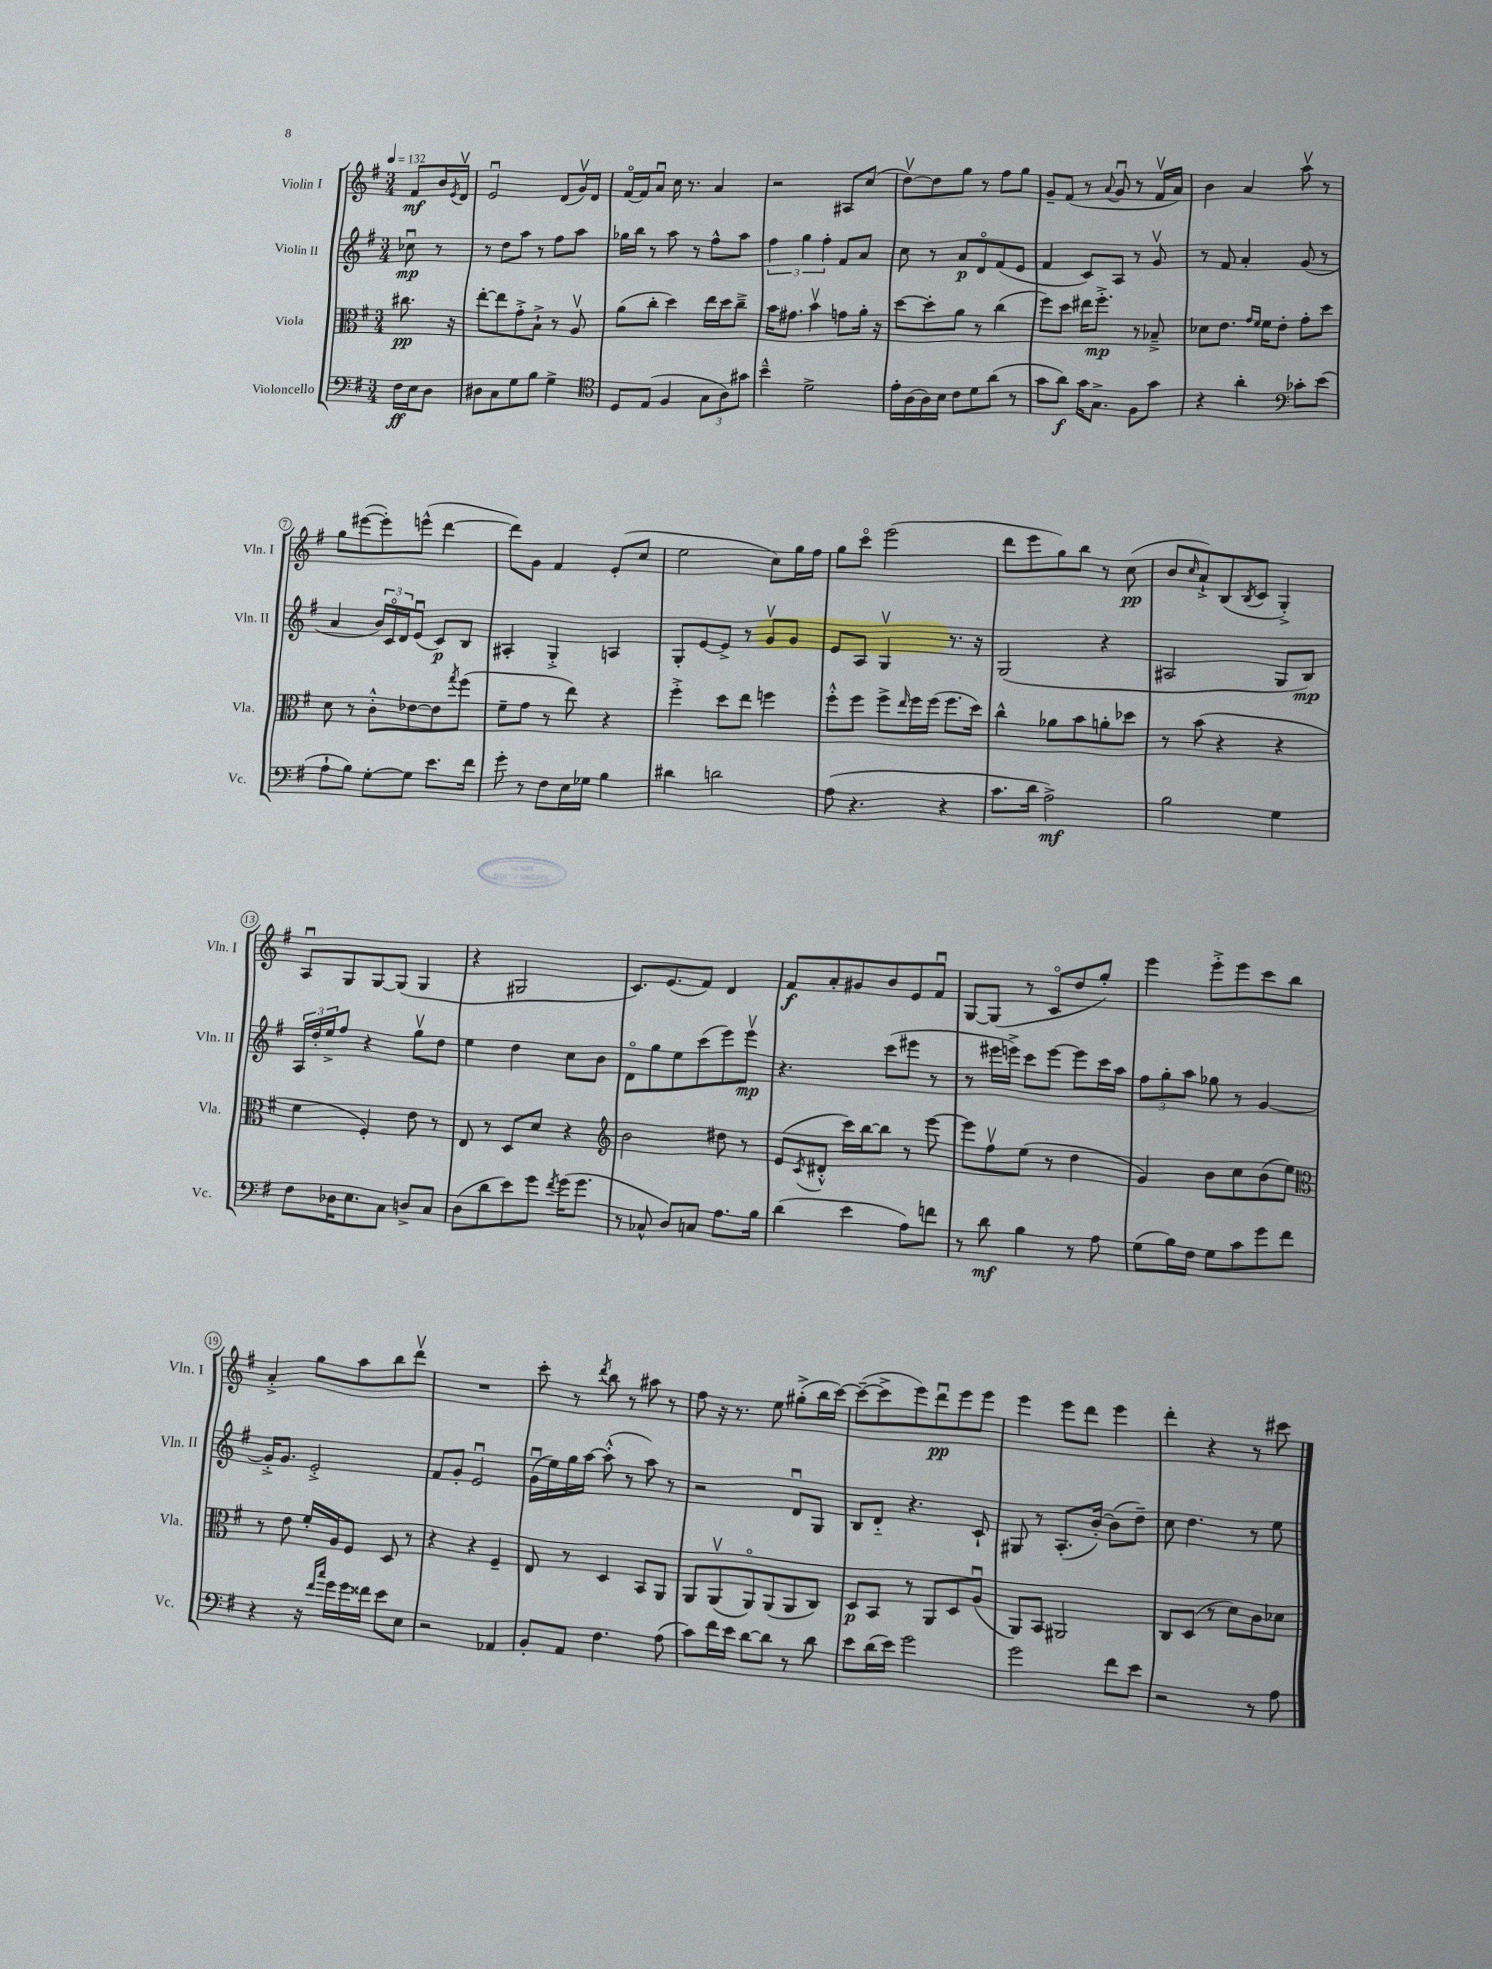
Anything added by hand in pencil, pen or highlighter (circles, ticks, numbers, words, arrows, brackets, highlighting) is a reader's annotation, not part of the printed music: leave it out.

**kern	**dynam	**kern	**dynam	**kern	**dynam	**kern	**dynam
*part4	*part4	*part3	*part3	*part2	*part2	*part1	*part1
*staff4	*staff4	*staff3	*staff3	*staff2	*staff2	*staff1	*staff1
*I"Violoncello	*	*I"Viola	*	*I"Violin II	*	*I"Violin I	*
*I'Vc.	*	*I'Vla.	*	*I'Vln. II	*	*I'Vln. I	*
*clefF4	*	*clefC3	*	*clefG2	*	*clefG2	*
*k[f#]	*	*k[f#]	*	*k[f#]	*	*k[f#]	*
*M3/4	*	*M3/4	*	*M3/4	*	*M3/4	*
*MM132	*	*MM132	*	*MM132	*	*MM132	*
=	=	=	=	=	=	=	=
16F#\LL	ff	8.cc#X\	pp	8cc-Xu\	mp	8f#/L	mf
16E\J	.	.	.	.	.	.	.
8D\J	.	.	.	8r	.	16b/L	.
.	.	.	.	.	.	8qe/	.
.	.	16r	.	.	.	16dv/JJ	.
=1	=1	=1	=1	=1	=1	=1	=1
8D#X\L	.	[8ee'\L	.	8r	.	2eu/	.
8C\	.	8ee\]	.	8dd\L	.	.	.
8G\	.	8g'^\	.	8aa\J	.	.	.
8B\J	.	8B`^\J	.	8r	.	.	.
4G^\	.	8r	.	8ff#\L	.	(8d/L	.
.	.	8Av/	.	8aa\J	.	16gv/L)	.
.	.	.	.	.	.	16d/JJ	.
=2	=2	=2	=2	=2	=2	=2	=2
*clefC4	*	*	*	*	*	*	*
8D/L	.	(8a\L	.	16gg-X\LL	.	[16f#/LL	.
.	.	.	.	16bb\JJ	.	16f#/J]	.
(8E/J	.	8cc'\J	.	8r	.	8au/J	.
4F#/	.	4dd\)	.	8aa\	.	16cc\	.
.	.	.	.	.	.	8.r	.
.	.	.	.	8r	.	.	.
12G\L	.	16ee\LL	.	8ff#^^\L	.	4a/	.
.	.	16dd\J	.	.	.	.	.
12A\)	.	.	.	.	.	.	.
.	.	8cc~^\J	.	8aa\J	.	.	.
12g#X\J	.	.	.	.	.	.	.
=3	=3	=3	=3	=3	=3	=3	=3
4b~^^\	.	16b\KL	.	6ff#\	.	2r	.
.	.	8.g#X\J	.	.	.	.	.
.	.	.	.	6gg\	.	.	.
2d^\	.	4bv\	.	.	.	.	.
.	.	.	.	6ff#'\	.	.	.
.	.	8gn\L	.	8f#/L	.	8A#X/L	.
.	.	16a'\Jk	.	8a/J	.	(8cc/J	.
.	.	16r	.	.	.	.	.
=4	=4	=4	=4	=4	=4	=4	=4
16e'\LL	.	[8dd\L	.	8cc\	.	[8ddv\L)	.
(16A\	.	.	.	.	.	.	.
16A\)	.	8dd'\]	.	8r	.	8dd\]	.
16B\JJ	.	.	.	.	.	.	.
8c\L	.	8a\J	.	8a/L	p	8gg\J	.
8d\	.	8r	.	8d/	.	8r	.
(8a\J	.	(4cc\	.	(8f#/	.	8ff#\L	.
8r	.	.	.	8e/J	.	8gg\J	.
=5	=5	=5	=5	=5	=5	=5	=5
8g\L	.	8ff#\L)	.	4f#/	.	8g~/L	.
8a\J)	f	8dd\J	.	.	.	(8f#/J	.
16g\KL	.	16ee#X\KL	.	8c/L)	.	8r	.
8.G^\J	.	8.ff#'^\J	mp	.	.	.	.
.	.	.	.	.	.	8qqa/	.
.	.	.	.	8A/J	.	8gu/	.
8F#\L	.	8r	.	8r	.	8r	.
8g\J	.	8B-X~^/	.	8gv/	.	16f#v/LL	.
.	.	.	.	.	.	16a/JJ)	.
=6	=6	=6	=6	=6	=6	=6	=6
4r	.	8d-X\L	.	8r	.	4b\	.
.	.	8.e\J	.	8f#/	.	.	.
4a'\	.	.	.	4a'/	.	4a/	.
.	.	16qqg/LL	.	.	.	.	.
.	.	16qqf#/JJ	.	.	.	.	.
.	.	16f#\KL	.	.	.	.	.
.	.	8e'\J	.	.	.	.	.
*clefF4	*	*	*	*	*	*	*
8c-X'\L	.	8g'\L	.	(8g/	.	8aav\	.
(8e\J	.	8dd\J	.	8r	.	8r	.
!!LO:LB:g=z
=7	=7	=7	=7	=7	=7	=7	=7
8A`\L	.	8d\	.	4a/	.	8gg\L	.
8B\J)	.	8r	.	.	.	([8eee#X\	.
[8G'\L	.	8c'^^\L	.	24b/LL)	.	8eee#'\])	.
.	.	.	.	24c/	.	.	.
.	.	.	.	24d/J	.	.	.
8G\J]	.	[8e-X\	.	(8eu/J	.	(8eeen^^\J	.
8.e\L	.	8e-\]	.	8c/L)	p	[4ddd\	.
.	.	8qgg/	.	.	.	.	.
.	.	(8ff#\J	.	8B/J	.	.	.
16f#\Jk	.	.	.	.	.	.	.
=8	=8	=8	=8	=8	=8	=8	=8
8g'\	.	8f#~\L	.	4A#X'/	.	8ddd\L])	.
8r	.	8g\J	.	.	.	8g\J	.
8F#\L	.	8r	.	4G'^/	.	4f#/	.
16E\L	.	8ee\)	.	.	.	.	.
16G-X\JJ	.	.	.	.	.	.	.
4B\	.	4r	.	4An/	.	(8e'/L	.
.	.	.	.	.	.	8cc/J	.
=9	=9	=9	=9	=9	=9	=9	=9
4d#X\	.	4ff#'^\	.	8G'/L	.	2ee\	.
.	.	.	.	[8e/	.	.	.
2dn\	.	8dd\L	.	8e^/J]	.	.	.
.	.	8ee\J	.	8r	.	.	.
.	.	4ffn\	.	8gv/L	.	8cc\L)	.
.	.	.	.	8g/J	.	16gg\L	.
.	.	.	.	.	.	16ff#\JJ	.
=10	=10	=10	=10	=10	=10	=10	=10
(8A\	.	8ff#'^^\L	.	8e/L	.	8gg\L	.
4.r	.	8ff#\J	.	8A/J	.	8ccc\J	.
.	.	8ff#^\L	.	4Gv/	.	(2eee\	.
.	.	16qqee/	.	.	.	.	.
.	.	16ff#\L	.	.	.	.	.
.	.	(16ff#\JJ	.	.	.	.	.
4r	.	8.ff#\L	.	8.r	.	.	.
.	.	16dd\Jk)	.	16r	.	.	.
=11	=11	=11	=11	=11	=11	=11	=11
8.c\L	.	4cc^^\	.	(2G/	.	8ddd\L	.
.	.	.	.	.	.	8eee\	.
16d\Jk	.	.	.	.	.	.	.
2A^\)	mf	8a-X\L	.	.	.	8gg\)	.
.	.	8b\	.	.	.	8bb\J	.
.	.	8an'\	.	4r	.	8r	.
.	.	8dd-X\J	.	.	.	(8cc\	pp
=12	=12	=12	=12	=12	=12	=12	=12
2B\	.	8r	.	2A#X/	.	8b/L	.
.	.	.	.	.	.	16qqcc/	.
.	.	(8b\	.	.	.	8a`^/)	.
.	.	4r	.	.	.	(8B/	.
.	.	.	.	.	.	8qB/	.
.	.	.	.	.	.	8c/J	.
4G\	.	4r	.	8G/L	.	4G'^/)	.
.	.	.	.	8B/J)	mp	.	.
!!LO:LB:g=z
=13	=13	=13	=13	=13	=13	=13	=13
8F#\L	.	4f#\	.	24A/LL	.	8Au/L	.
.	.	.	.	24dd'/	.	.	.
.	.	.	.	24ee^/J	.	.	.
16D-X\K	.	.	.	8ff#/J	.	8G/	.
8.E\	.	.	.	.	.	.	.
.	.	4F#'/)	.	4r	.	[8G/	.
8C\J	.	.	.	.	.	(8G/J]	.
8Dn^/L	.	8e\	.	8ggv\L	.	4G/	.
8C/J	.	8r	.	8dd\J	.	.	.
=14	=14	=14	=14	=14	=14	=14	=14
(8D\L	.	8E/	.	4ee\	.	4r	.
8d\	.	8r	.	.	.	.	.
8e\)	.	8D/L	.	4dd\	.	2G#X/	.
8g\J	.	8d/J	.	.	.	.	.
8qf#/	.	.	.	.	.	.	.
(16g\KL	.	4r	.	8cc\L	.	.	.
8.g\J	.	.	.	.	.	.	.
.	.	.	.	8b\J	.	.	.
=15	=15	=15	=15	=15	=15	=15	=15
*	*	*clefG2	*	*	*	*	*
8r	.	2b\	.	8d\L	.	8.c/L)	.
8C-X^^/	.	.	.	8gg\	.	.	.
.	.	.	.	.	.	(8.e/	.
8D/L)	.	.	.	8ee\	.	.	.
8Cn/J	.	.	.	(8ccc\	.	8f#/J)	.
8.A\L	.	8dd#X\	.	8eee\)	.	4d/	.
.	.	8r	.	8eeev\J	mp	.	.
16B\Jk	.	.	.	.	.	.	.
=16	=16	=16	=16	=16	=16	=16	=16
(4d\	.	(8e/L	.	4.r	.	8f#/L	f
.	.	8qc/	.	.	.	.	.
.	.	8d#X'^^/J	.	.	.	8a'/	.
4e\	.	16ccc\LL)	.	.	.	8g#X/	.
.	.	[16bb\J	.	.	.	.	.
.	.	8bb\J]	.	(8ccc\L	.	8b/	.
8A\L)	.	8r	.	8eee#X\J	.	8e/	.
8fn\J	.	[8eee\	.	8r	.	8f#u/J	.
=17	=17	=17	=17	=17	=17	=17	=17
8r	.	8eee\L]	.	8r	.	[8G/L	.
8d\	mf	8ff#v\	.	16eee#X\LL	.	(8G/J]	.
.	.	.	.	16eeen^\JJ)	.	.	.
4B\	.	(8ee\J	.	8ccc\L	.	8r	.
.	.	8r	.	[8eee\J	.	8c/L	.
8r	.	4dd\	.	8eee\L]	.	8dd/	.
8A\	.	.	.	16ccc\L	.	8gg'/J)	.
.	.	.	.	16aa\JJ	.	.	.
=18	=18	=18	=18	=18	=18	=18	=18
(8G\L	.	4g/)	.	12ff#\L	.	4eee\	.
.	.	.	.	12gg'\	.	.	.
16B\L)	.	.	.	.	.	.	.
.	.	.	.	12aa\J	.	.	.
16F#\JJ	.	.	.	.	.	.	.
8G\L	.	8b\L	.	8gg-X\	.	8eee'^\L	.
8c\	.	8cc\	.	8r	.	8eee\	.
8g\	.	(8b\	.	[4g/	.	8ccc\	.
8f#\J	.	8ee\J)	.	.	.	8bb\J	.
!!LO:LB:g=z
=19	=19	=19	=19	=19	=19	=19	=19
*	*	*clefC3	*	*	*	*	*
4r	.	8r	.	16g'^/KL]	.	4a'^/	.
.	.	.	.	8.g/J	.	.	.
.	.	8e\	.	.	.	.	.
16r	.	16f#'/LL	.	2e'^/	.	8gg\L	.
16qqf#/LL	.	.	.	.	.	.	.
16qqcc/JJ	.	.	.	.	.	.	.
16g\LL	.	16A/J	.	.	.	.	.
16g\	.	8F#/J	.	.	.	8aa\	.
16f##X\JJ	.	.	.	.	.	.	.
8e\L	.	8D/	.	.	.	8bb\	.
8E\J	.	8r	.	.	.	8dddv\J	.
=20	=20	=20	=20	=20	=20	=20	=20
2r	.	4r	.	8f#/L	.	2.r	.
.	.	.	.	8g'/J	.	.	.
.	.	4r	.	2eu/	.	.	.
4AA-X/	.	4F#~/	.	.	.	.	.
=21	=21	=21	=21	=21	=21	=21	=21
8BB'/L	.	8E/	.	(16gu\LL	.	8ccc'\	.
.	.	.	.	16ee\)	.	.	.
8AA/J	.	8r	.	16gg\	.	8r	.
.	.	.	.	[16aa\JJ	.	.	.
.	.	.	.	.	.	8qddd/	.
4.F#\	.	4D/	.	(8aa'^^\]	.	8bb\	.
.	.	.	.	8r	.	8r	.
.	.	8BB/L	.	8aa\)	.	8aa#X\	.
(8A\	.	8AA/J	.	8r	.	8r	.
=22	=22	=22	=22	=22	=22	=22	=22
8c\L)	.	8AA/L	.	2r	.	8ff#\	.
16f#\L	.	(8AAv/	.	.	.	16r	.
16e\JJ	.	.	.	.	.	8.r	.
[8d\L	.	8AA/)	.	.	.	.	.
8d\J]	.	(8AA/	.	.	.	8ee\	.
8r	.	8AA/	.	8du/L	.	(8gg#X'^\L	.
8d\	.	8C/J)	.	8G/J	.	16bb\L	.
.	.	.	.	.	.	[16ccc\JJ)	.
=23	=23	=23	=23	=23	=23	=23	=23
8e\L	.	8D/L	p	8B/L	.	(8ccc~\L_	.
(16d\L	.	8BB/J	.	8d/J	.	8ccc^\]	.
16e\JJ)	.	.	.	.	.	.	.
2g\	.	8r	.	4.r	.	8eee\)	.
.	.	8AA/L	.	.	.	8dddu\	pp
.	.	8D/	.	.	.	8eee\	.
.	.	(8Au/J	.	8c`/	.	8eee\J	.
=24	=24	=24	=24	=24	=24	=24	=24
2g\	.	8AA/L)	.	8G#X/	.	4eee\	.
.	.	8BB/J	.	8r	.	.	.
.	.	2AA#X/	.	(8.A'/L	.	8eee\L	.
.	.	.	.	.	.	8ddd\J	.
.	.	.	.	[16b'/Jk)	.	.	.
8f#\L	.	.	.	(8b\L]	.	4eee\	.
8e\J	.	.	.	8dd~\J)	.	.	.
=25	=25	=25	=25	=25	=25	=25	=25
2r	.	8C/L	.	8cc\	.	4ddd'\	.
.	.	(8D/J	.	4.dd\	.	.	.
.	.	8r	.	.	.	4r	.
.	.	8d\L)	.	.	.	.	.
8r	.	8c\	.	8r	.	8r	.
8A\	.	8d-X\J	.	8ee\	.	8ccc#X\	.
==	==	==	==	==	==	==	==
*-	*-	*-	*-	*-	*-	*-	*-
